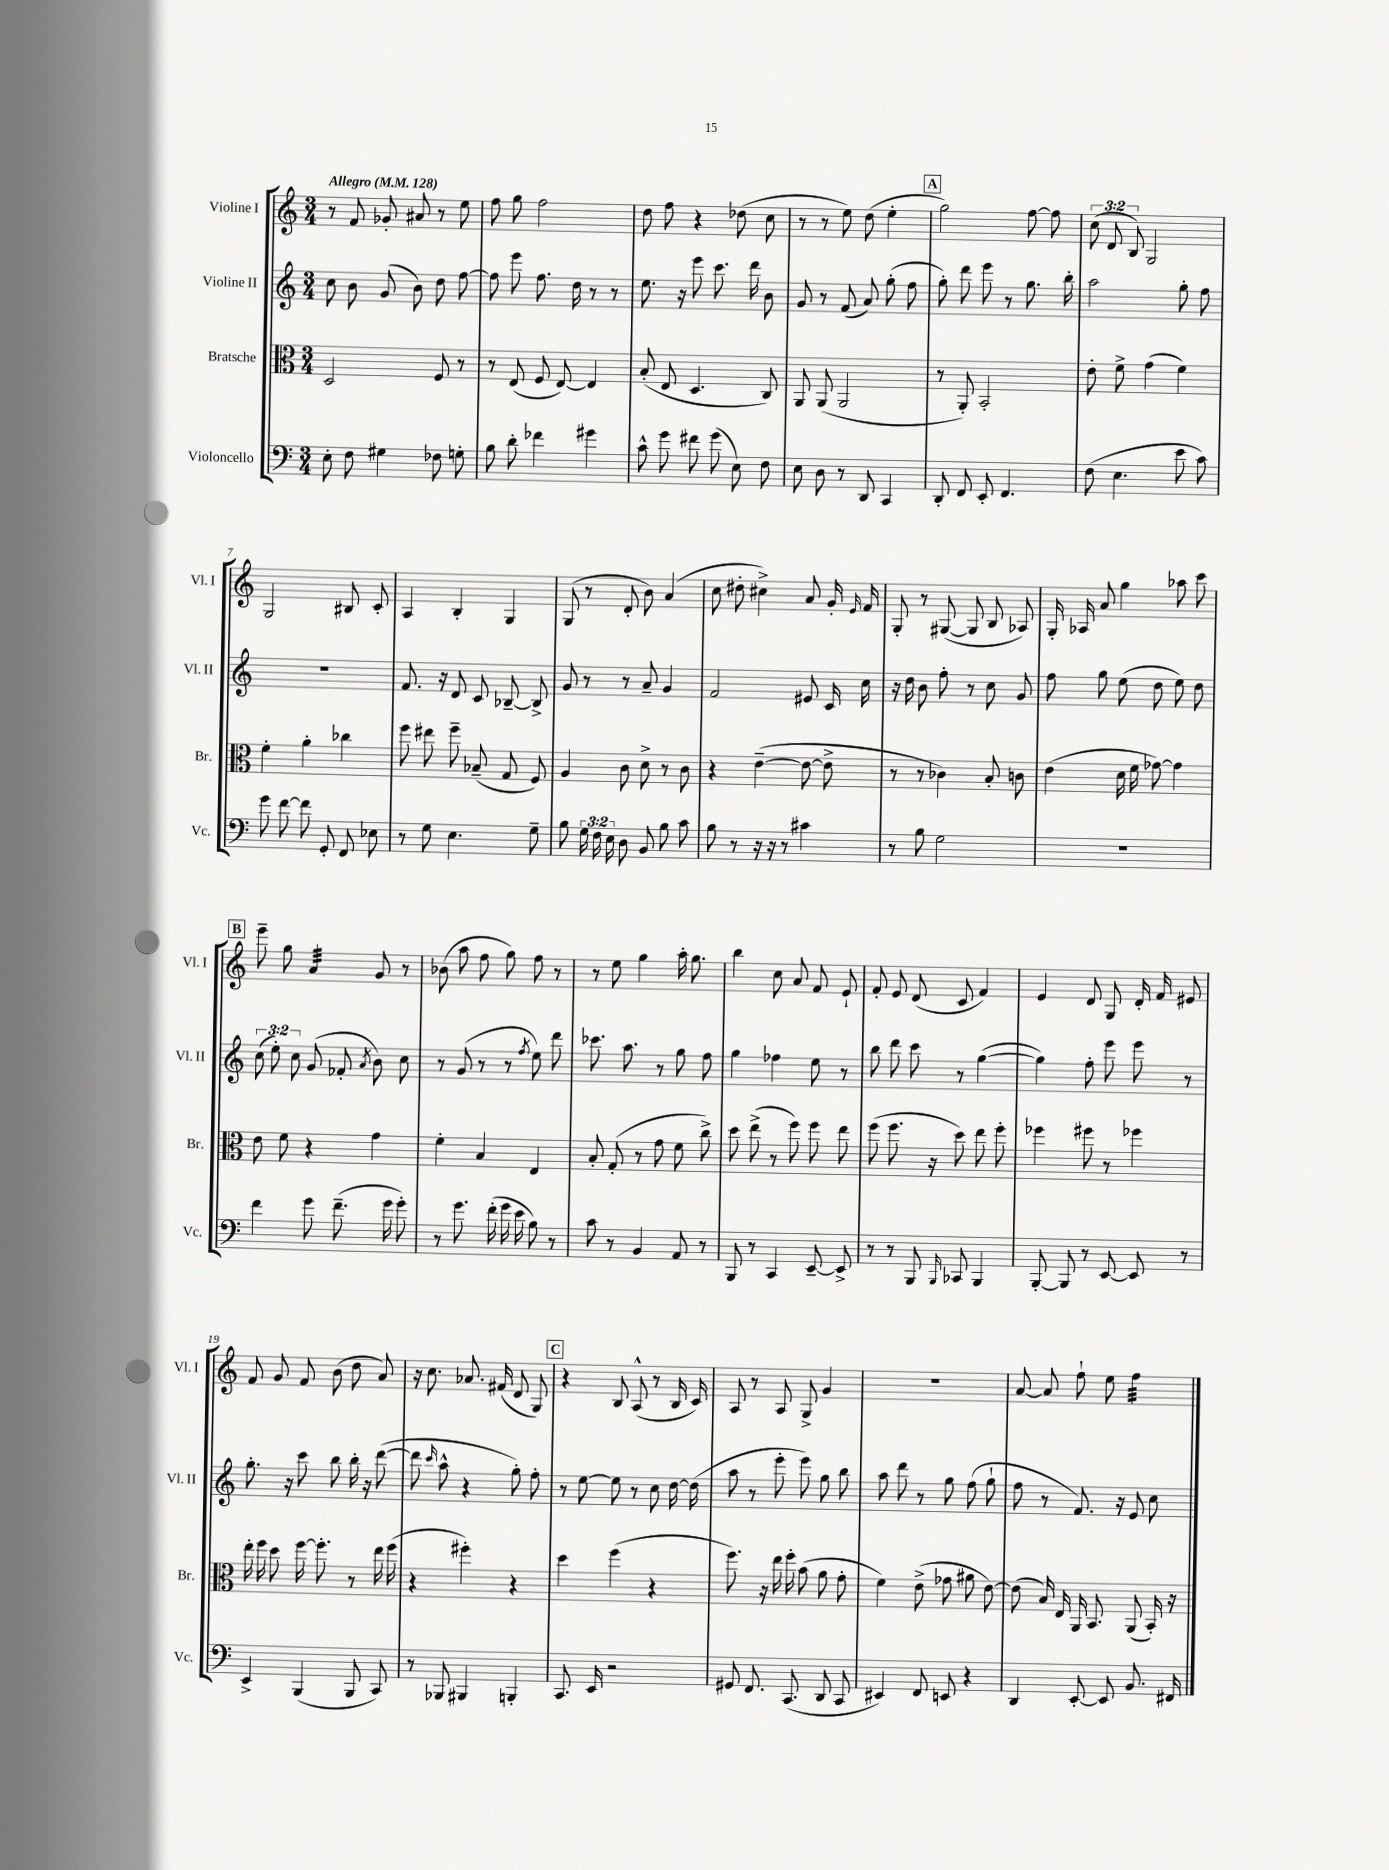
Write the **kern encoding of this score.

**kern	**kern	**kern	**kern
*staff4	*staff3	*staff2	*staff1
*clefF4	*clefC3	*clefG2	*clefG2
*k[]	*k[]	*k[]	*k[]
*M3/4	*M3/4	*M3/4	*M3/4
*MM128	*MM128	*MM128	*MM128
8E'	2D	8cc	8r
8F	.	8b	8f
4G#	.	(8g	8g-'
.	.	8b)	8a#
8F-	8F	8dd	8r
8G'	8r	[8ff	8ee
=	=	=	=
8B	8r	8ff]	8ff
8d'	(8E	8eee	8gg
4f-	8F	8.ff	2ff
.	[8E)	.	.
.	.	16dd	.
4g#	4E]	8r	.
.	.	8r	.
=	=	=	=
8c^^	(8B'	8.ee	8dd
8g	8E	.	8ff
.	.	16r	.
8f#	4.D	8eee	4r
(8g	.	8.ccc	.
8E)	.	.	(8dd-
.	.	16ddd	.
8F	8C)	8b	8cc
=	=	=	=
8E	8AA	8g	8r
8D	(8AA	8r	8r
8r	2AA	(8f	8ee)
8DD	.	8a)	(8dd
4CC	.	(8gg'	4ee'
.	.	8ff	.
=	=	=	=
8DD'	8r	8gg')	2gg)
8FF	8AA')	8ddd	.
8EE'	2BB'	8eee	.
4.FF	.	8r	.
.	.	8.gg	[8ff
.	.	.	8ff]
.	.	16bb'	.
=	=	=	=
(8F	8e'	2aa	(12cc
.	.	.	12d
4.E	8f^	.	.
.	.	.	12B)
.	(4g	.	2G
8e	4f)	8gg'	.
8c)	.	8ff	.
=	=	=	=
8g	4f'	2.r	2G
[8f	.	.	.
8f]	4a'	.	.
8GG'	.	.	.
8FF	4cc-	.	8B#
8E-	.	.	8c'
=	=	=	=
8r	8ff	8.f	4A
8G	8ee#	.	.
.	.	16r	.
4.E	8ff~	8d	4B'
.	(8B-~	8c	.
.	8G	[8B-~	4G
8G~	8F)	8B-^]	.
=	=	=	=
8B	4A	8g	(8G
24G	.	8r	8r
24F	.	.	.
24E	.	.	.
8D	8c	8r	8d'
8BB	8d^	8a~	8b)
8B	8r	4g	(4a
8c	8c	.	.
=	=	=	=
8B	4r	2f	8cc
8r	.	.	8dd#'
16r	([4e~	.	4cc#^)
16r	.	.	.
8r	.	.	.
4c#	8e_	8e#	8a
.	8e^]	16c	16g'
.	.	.	16qqe
.	.	16cc	16f
=	=	=	=
8r	8r	16r	8G'
.	.	16dd	.
8B	8r	8b	8r
2G	4c-)	8ff'	([8G#
.	.	8r	8G#]
.	8B'	8cc	8B
.	8c	8g	8A-)
=	=	=	=
2.r	(4e	8ff	16G'
.	.	.	16A-
.	.	8gg	8a
.	16d	(8ee	4gg
.	16f	.	.
.	[8g-)	8dd	.
.	4g-]	8ee)	8aa-
.	.	8dd	8ccc
=	=	=	=
4f	8e	(12cc	8eee~
.	.	12ee')	.
.	8f	.	8gg
.	.	12cc	.
8g	4r	(8g	4a
(8.f~	.	8f-'	.
.	.	8qa	.
.	4g	8b)	8g
16g	.	.	.
8g')	.	8cc	8r
=	=	=	=
8r	4f'	8r	(8b-
8.g	.	(8g	8aa
.	4B	8r	8ff
(16f'	.	.	.
16g	.	8r	8gg)
16e	.	.	.
.	.	8qff	.
8B)	4E	8ee)	8ff
8r	.	8ddd	8r
=	=	=	=
8c	8B'	8.ccc-	8r
8r	(8G'	.	8ee
.	.	8.aa	.
4BB	8r	.	4gg
.	8g	8r	.
8AA	8f	8gg	16aa'
.	.	.	8.gg
8r	8cc^)	8ff	.
=	=	=	=
8BBB	8dd	4gg	4bb
8r	(8ee^	.	.
4CC	8r	4ff-	8cc
.	8ff)	.	8a
[8EE~	8ff	8ee	8f
8EE^]	8ee	8r	8e`
=	=	=	=
8r	(8ff	8bb	8f'
8r	8.ff	8ddd	8e
8BBB	.	8ccc	(8d
.	16r	.	.
16qqBBB	.	.	.
8CC-	8dd)	8r	8c
4BBB	8ee	([4gg	4f)
.	8ff'	.	.
=	=	=	=
[8BBB'	4ff-	4gg])	4e
8BBB]	.	.	.
8r	8ff#	8ff'	8d
[8EE	8r	8eee	8G
8EE]	4ff-	8eee	16d'
.	.	.	16f
8r	.	8r	8e#
=	=	=	=
4EE^	16ee'	8.gg'	8f
.	16ff	.	.
.	8dd	.	8g
.	.	16r	.
(4BBB	[16ff	8ccc	8f
.	8.ff']	.	.
.	.	8bb	(8b
8BBB	8r	16bb'	8dd
.	.	16r	.
8CC)	16ee	([8ddd	8a)
.	(16ff	.	.
=	=	=	=
8r	4r	8ddd]	16r
.	.	.	8.cc
.	.	16qqccc	.
8BBB-	.	8aa^^	.
4BBB#	4ff#')	4r	8.a-
.	.	.	(16f#
4BBB'	4r	8gg')	8d
.	.	8ff'	8G)
=	=	=	=
8.CC	4dd	8r	4r
.	.	[8ee	.
16EE	.	.	.
2r	(4ff	8ee]	8B
.	.	8r	(8A^^
.	4r	8cc	8r
.	.	[16dd	16B
.	.	(16dd]	16c)
=	=	=	=
8GG#	8.ff)	8aa	8A
8.FF	.	8r	8r
.	16r	.	.
.	16ee	8eee'	8A
(8.CC	16ff'	.	.
.	(8b	8eee)	8G^
8DD	8a	8gg	4g
8CC	8g'	8bb	.
=	=	=	=
4EE#)	4f)	8aa	2.r
.	.	8ddd	.
8FF	(8e^	8r	.
8EE	8g-	8gg	.
4r	8a#	(8ff	.
.	[8e)	8gg`	.
=	=	=	=
4DD	(8e]	8ff	[8a
.	16B)	8r	8a]
.	16E	.	.
[8EE'	16AA	8.f)	8ff`
.	8.BB	.	.
8EE]	.	.	8ee
.	.	16r	.
8.BB	(8AA	8e	4ff
.	16BB')	8cc	.
16FF#	16r	.	.
==	==	==	==
*-	*-	*-	*-
